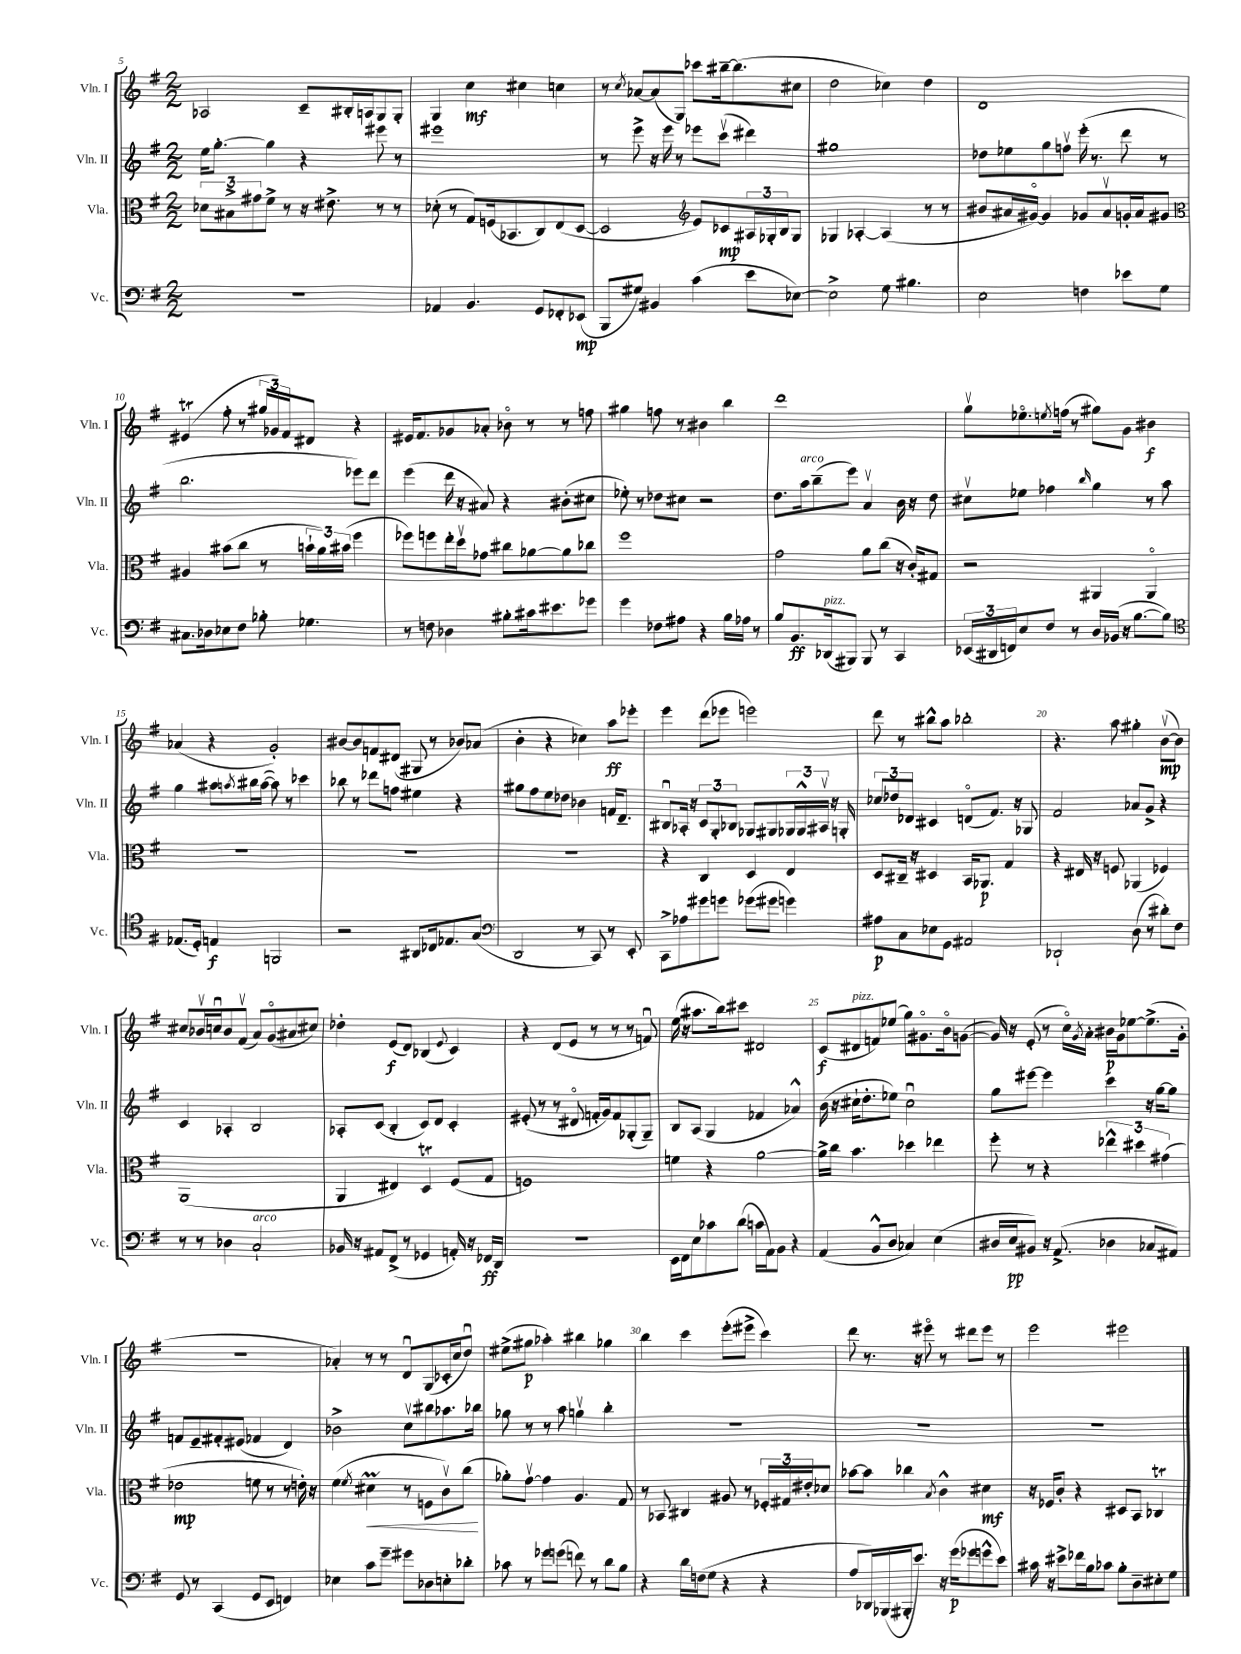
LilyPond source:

<<
\new StaffGroup <<
\new Staff = "s0" \with { instrumentName = "Vln. I" shortInstrumentName = "Vln. I" } {
    \clef treble \key g \major \numericTimeSignature \time 2/2
    aes2 c'8-- bis16-. a16 g8 g8-. |
    g4 c''4\mf cis''4 c''4 |
    r8 \acciaccatura { c''8 } aes'8~ aes'8( g8) ces'''8 bis''16~-- bis''8.( cis''8 |
    d''2 ces''4) d''4 |
    d'1 |
    eis'4\trill( fis''8-. r8 \tuplet 3/2 { gis''16 ges'16) fis'16 } dis'8 r4 |
    eis'16 fis'8. ges'8 aes'8-. bes'8\flageolet r8 r8 f''8 |
    gis''4 f''8 r8 bis'4 b''4 |
    d'''1 |
    g''8\upbow ees''8.\flageolet \acciaccatura { e''8 } f''16( r8 gis''8) g'8 bis'4\f |
    aes'4( r4 g'2-.) |
    bis'8~ bis'8 f'8 dis'8( gis8 r8 bes'8) aes'8( |
    b'4-. r4 ces''4) a''8\ff ees'''8-. |
    e'''4 d'''8( ees'''8 e'''2) |
    d'''8 r8 bis''8-^ a''8 bes''2-. |
    r4. a''8 gis''4-. b'8~\upbow\mp( b'8) |
    cis''8 bes'16\upbow c''16\downbow bes'8 fis'8\upbow( a'8) g'8\flageolet( ais'8 cis''8) |
    des''4-. e'8\f( d'8) bes4( \appoggiatura { e'8 } c'4) |
    r4 d'8( e'8 r8 r8 r8 f'8\downbow) |
    e''16( r16 ais''8. b''16) cis'''8 dis'2 |
    c'8\f( dis'8^\markup { \italic "pizz." } f'8) ees''8( g''8) gis'8.\flageolet b'16\flageolet g'8~( |
    g'16) r16 e'8-.( r8 c''16\flageolet) \acciaccatura { g'8 } a'16-. bis'16\p g'16 ees''8~ ees''8.->( g'16-. |
    R1 |
    aes'4-.) r8 r8 d'8\downbow g8( ces'16-. c''16 d''8\downbow) |
    eis''8->( gis''8\p aes''4-.) bis''4 ges''4 |
    b''4 c'''4 e'''8-.( eis'''8-> c'''4) |
    d'''8 r8. r16 eis'''8\flageolet r8 dis'''8 eis'''8 r8 |
    e'''2 eis'''2 \bar "|." |
}
\new Staff = "s1" \with { instrumentName = "Vln. II" shortInstrumentName = "Vln. II" } {
    \clef treble \key g \major \numericTimeSignature \time 2/2
    e''16 g''8.~-. g''4 r4 eis'''8 r8 |
    eis'''1 |
    r8 e'''8-> r16 e'''16 r8 ees'''8 c'''8\upbow( dis'''4) |
    gis''1 |
    des''8 ees''8 g''8 f''8\upbow e'''16-.( r8. d'''8 r8 |
    b''2. ees'''8) d'''8 |
    e'''4( d'''16 r16 ais'8) r4 bis'8-.( cis''8 |
    ees''8-.) r8 des''8 cis''8 r2 |
    d''8. a''16^\markup { \italic "arco" } b''8--( e'''8) a'4\upbow b'16 r16 d''8 |
    cis''8\upbow ees''8 fes''4 \grace { b''16 } g''4 r8 a''8 |
    g''4 ais''8 \acciaccatura { a''8 } bis''16 a''16~( a''8) r8 ces'''4 |
    bes''8 r8 des'''8 f''8 eis''4 r4 |
    gis''8 fis''8 e''8 des''8 bes'4 f'16 d'8.-- |
    bis8\downbow aes16-. r16 \tuplet 3/2 { c'8 g8-. bes8 } ges8 gis8 \tuplet 3/2 { ges16 ges16-^ ais16\upbow } r16 g16-. |
    \tuplet 3/2 { ces''8 des''8 des'8 } cis'4 d'8\flageolet( fis'8.) r16 ges8 |
    fis'2 aes'8 g'8-> r4 |
    c'4 aes4-. b2 |
    aes8-. c'8( b4-. c'8) d'8 c'4-. |
    eis'8-.( r8 r8 dis'8\flageolet f'16-. g'16) f'8 ges8-.( ges8--) |
    b8 a8( g4 fes'4 aes'4-^) |
    b'16( r16 cis''16-! d''8.-. ees''8) cis''2\downbow |
    g''8 eis'''8~ eis'''4 c'''4 r16 g''16~ g''8 |
    f'8 e'8-- fis'8-. eis'8( fes'4 d'4) |
    bes'2-> c''8\upbow bis''8 aes''8. bes''16 |
    ges''8 r8 r8 a''8 g''4\upbow b''4-. |
    R1 |
    R1 |
    R1 \bar "|." |
}
\new Staff = "s2" \with { instrumentName = "Vla." shortInstrumentName = "Vla." } {
    \clef alto \key g \major \numericTimeSignature \time 2/2
    \tuplet 3/2 { des'8 bis8-> gis'8 } fis'8-> r8 r16 eis'8.-> r8 r8 |
    des'8-.( r8 g8) f16( bes,8. c8) e8( d8~ |
    d2 \clef treble e'8) ces'8\mp \tuplet 3/2 { ais16 ges16-. b16 } ges8 |
    ges4 aes4~-. aes4( r8 r8 |
    bis'8 ais'16 gis'16~\flageolet) gis'4 ges'8 ais'8\upbow g'16-. ais'16 gis'8 |
    \clef alto ais4 bis'8( c''8 r8 \tuplet 3/2 { b'16-! a'16) bis'16( } fis''4 |
    fes''8) f''8 e''16-. d''16\upbow ges'8 cis''8 aes'8~ aes'8 ces''8 |
    fis''1 |
    g'2 a'8 c''8( r16 c'16-.) gis8 |
    r2 ais,4 ais,4\flageolet |
    R1 |
    R1 |
    R1 |
    r4 c4 d4 e4 |
    d8 cis16-- r16 dis4 b,16 aes,8.\p g4 |
    r4 eis16 r16 f8 aes,4( fes4) |
    a,1( |
    a,4 eis4) d4\trill fis8( g8 |
    f1) |
    f'4 r4 a'2~ |
    a'16-> c''16 b'4. des''4 ees''4 |
    fis''8-. r8 r4 \tuplet 3/2 { ees''4-^ dis''4 gis'4( } |
    ees'2\mp f'8 r8 r8 e'16-.) r16 |
    fis'4( \acciaccatura { fis'8 } dis'4\prall\< r8 f8 c'8\upbow) c''8\!( |
    aes'8-.) g'8~\upbow g'4 a4. g8 |
    r8 bes,8 cis4 ais8 r8 \tuplet 3/2 { fes16-. gis16 eis'16-. } des'8 |
    bes'8~ bes'8 ces''4 \acciaccatura { b8 } c'4-^ dis'4\mf |
    r16 fes16 c'8-. r4 dis8 b,8 ces4\trill \bar "|." |
}
\new Staff = "s3" \with { instrumentName = "Vc." shortInstrumentName = "Vc." } {
    \clef bass \key g \major \numericTimeSignature \time 2/2
    R1 |
    aes,4 b,4. g,8 fes,8-. ees,8\mp( |
    b,,8 gis8) bis,4 c'4( e'8 ees8~) |
    ees2-> g8 bis4. |
    e2 f4 ees'8 g8 |
    cis8. des16 ees8 fis8 bes8-. ges4. |
    r8 f8 des4 bis8-. cis'16 eis'8. ges'8 |
    g'4 fes8 ais8 r4 b16 aes16 r8 |
    b8 b,8.\ff des,16^\markup { \italic "pizz." }( bis,,8) bis,,8 r8 c,4 |
    \tuplet 3/2 { ees,16( dis,16 f,16) } e8 fis8 r8 d16 bes,16( r16 b8.~ b8) |
    \clef tenor ees8.( d16-.) e4\f f,2 |
    r2 ais,8 ces16 ees8. g8( |
    \clef bass d,2 r8 c,8) r8 e,8-. |
    c,8-> aes8 gis'8 g'8 ges'8( gis'8 g'4) |
    ais8\p c8 ees8 g,8 ais,2 |
    des,2-! d8( r8 dis'8-.) fis8 |
    r8 r8 des4 c2-!^\markup { \italic "arco" } |
    bes,16 r16 ais,8 fis,8->( r8 ges,4 a,16-.) r16 fes,16\ff d,16 |
    r1 |
    e,16 fis,16 e8 ces'8 d'8( c'16 a,16) b,8 r4 |
    a,4( b,8-^ d8 ces4) e4( |
    dis16 e16\pp bis,8) r16 a,8.->( des4 ces8 ais,8) |
    g,8 r8 c,4( g,8 e,8 f,4) |
    ees4 c'8 g'8-- gis'8 des8 e8-. des'8-. |
    ces'8 r8 ges'8 g'8( f'8) r8 d'8 b8 |
    r4 d'16 f16( g8 r4 r4 |
    a8 des,16) bes,,16( bis,,16-. e'8.) r16 g'16\p( ges'8 g'8-^ e'8) |
    cis'16 r16 eis'8-> fes'16 b16 ces'8 b8-. d8-- eis8-. g8 \bar "|." |
}
>>
>>
\layout { \context { \Score currentBarNumber = #5 \override BarNumber.break-visibility = ##(#f #t #t) barNumberVisibility = #(every-nth-bar-number-visible 5) } }
